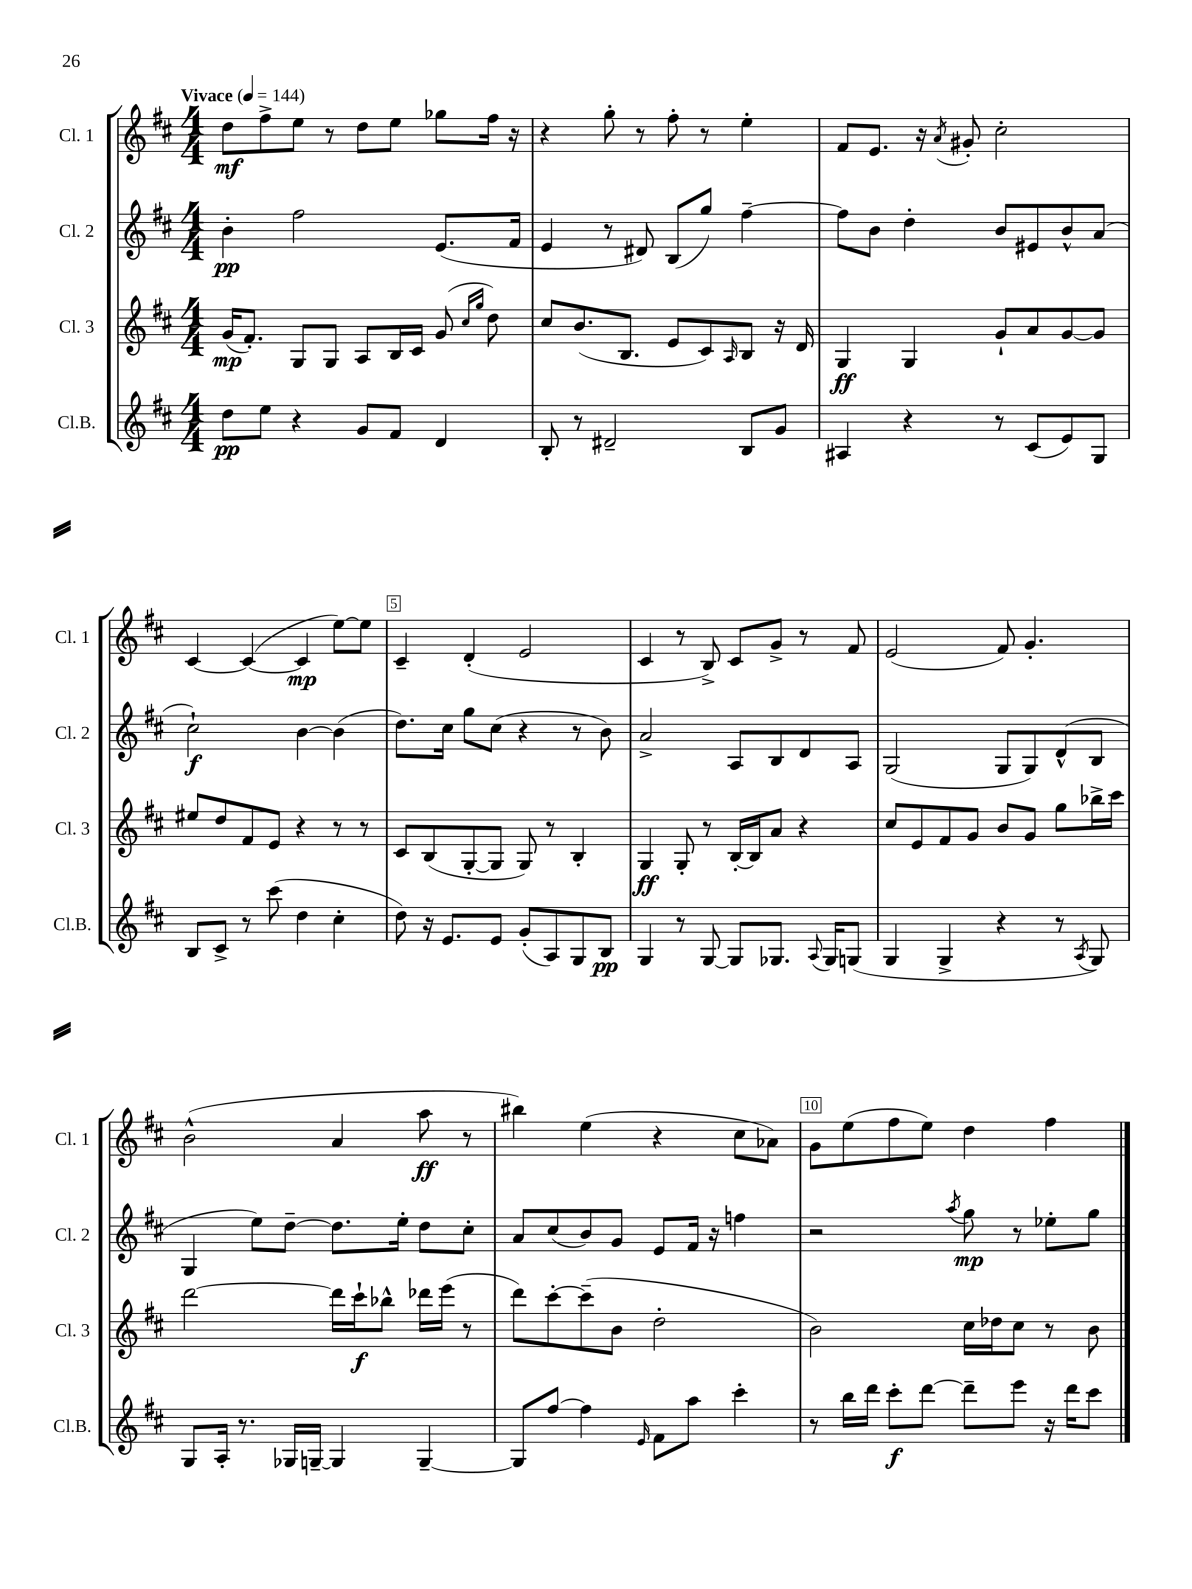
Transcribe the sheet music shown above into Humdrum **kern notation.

**kern	**kern	**kern	**kern
*staff4	*staff3	*staff2	*staff1
*clefG2	*clefG2	*clefG2	*clefG2
*k[f#c#]	*k[f#c#]	*k[f#c#]	*k[f#c#]
*M4/4	*M4/4	*M4/4	*M4/4
*MM144	*MM144	*MM144	*MM144
8dd\L	(16g/LK	4b'\	8dd\L
.	8.f#'/J)	.	.
8ee\J	.	.	8ff#^\
4r	8G/L	2ff#\	8ee\J
.	8G/J	.	8r
8g/L	8A/L	.	8dd\L
8f#/J	16B/L	.	8ee\J
.	16c#/JJ	.	.
4d/	(8g/	(8.e/L	8gg-\L
.	16qqcc#/LL	.	.
.	16qqgg/JJ	.	.
.	8dd\)	.	16ff#\Jk
.	.	16f#/Jk	16r
=	=	=	=
8B'/	8cc#/L	4e/	4r
8r	(8.b/	.	.
2d#~/	.	8r	8gg'\
.	8.B/J	.	.
.	.	8d#/)	8r
.	8e/L	(8B/L	8ff#'\
.	8c#/)	8gg/J)	8r
.	16qqA/	.	.
8B/L	8B/J	[4ff#~\	4ee'\
8g/J	16r	.	.
.	16d/	.	.
=	=	=	=
4A#/	4G/	8ff#\]L	8f#/L
.	.	8b\J	8.e/J
4r	4G/	4dd'\	.
.	.	.	16r
.	.	.	8qa/
.	.	.	8g#'/
8r	8g`/L	8b/L	2cc#'\
(8c#/L	8a/	8e#/	.
8e/)	[8g/	8b^^/	.
8G/J	8g/]J	(8a/J	.
=	=	=	=
8B/L	8ee#/L	2cc#`\)	[4c#/
8c#^/J	8dd/	.	.
8r	8f#/	.	(4c#/_
(8ccc#\	8e/J	.	.
4dd\	4r	[4b\	4c#/]
4cc#'\	8r	(4b\]	[8ee\L)
.	8r	.	8ee\]J
=	=	=	=
8dd\)	8c#/L	8.dd\L)	4c#~/
16r	(8B/	.	.
8.e/L	.	16cc#\Jk	.
.	[8G'/	8gg\L	(4d'/
8e/J	8G/]J	(8cc#\J	.
(8g'/L	8G/)	4r	2e/
8A/)	8r	.	.
8G/	4B'/	8r	.
8B/J	.	8b\)	.
=	=	=	=
4G/	4G/	2a^/	4c#/
8r	8G'/	.	8r
[8G/	8r	.	8B^/)
8G/]L	[16B'/LL	8A/L	8c#/L
.	16B/]J	.	.
8.G-/J	8a/J	8B/	8g^/J
.	4r	8d/	8r
8qqA/	.	.	.
16G-/LK	.	.	.
(8G/J	.	8A/J	8f#/
=	=	=	=
4G/	8cc#/L	(2G/	(2e/
.	8e/	.	.
4G^/	8f#/	.	.
.	8g/J	.	.
4r	8b/L	8G/L	8f#/)
.	8g/J	8G/)	4.g'/
8r	8gg\L	(8d^^/	.
8qA/	.	.	.
8G/)	16bb-^\L	8B/J	.
.	16ccc#\JJ	.	.
=	=	=	=
8G/L	[2ddd\	4G/	(2b^^\
16A'/Jk	.	.	.
8.r	.	.	.
.	.	8ee\L)	.
16G-/LL	.	[8dd~\J	.
[16G~/JJ	.	.	.
4G/]	16ddd\]LL	8.dd\]L	4a/
.	16ccc#`\J	.	.
.	8bb-^^\J	.	.
.	.	16ee'\Jk	.
[4G~/	16ddd-\LL	8dd\L	8aa\
.	(16eee\JJ	.	.
.	8r	8cc#'\J	8r
=	=	=	=
8G/]L	8ddd\L)	8a/L	4bb#\)
[8ff#/J	[8ccc#'\	(8cc#/	.
4ff#\]	(8ccc#~\]	8b/)	(4ee\
.	8b\J	8g/J	.
16qqe/	.	.	.
8f#\L	2dd'\	8e/L	4r
8aa\J	.	16f#/Jk	.
.	.	16r	.
4ccc#'\	.	4ff\	8cc#\L
.	.	.	8a-\J)
=	=	=	=
8r	2b\)	2r	8g\L
16bb\LL	.	.	(8ee\
16ddd\JJ	.	.	.
8ccc#'\L	.	.	8ff#\
[8ddd\J	.	.	8ee\J)
.	.	8qaa/	.
8ddd~\]L	16cc#\LL	8gg\	4dd\
.	16dd-\J	.	.
8eee\J	8cc#\J	8r	.
16r	8r	8ee-'\L	4ff#\
16ddd\LK	.	.	.
8ccc#\J	8b\	8gg\J	.
==	==	==	==
*-	*-	*-	*-
